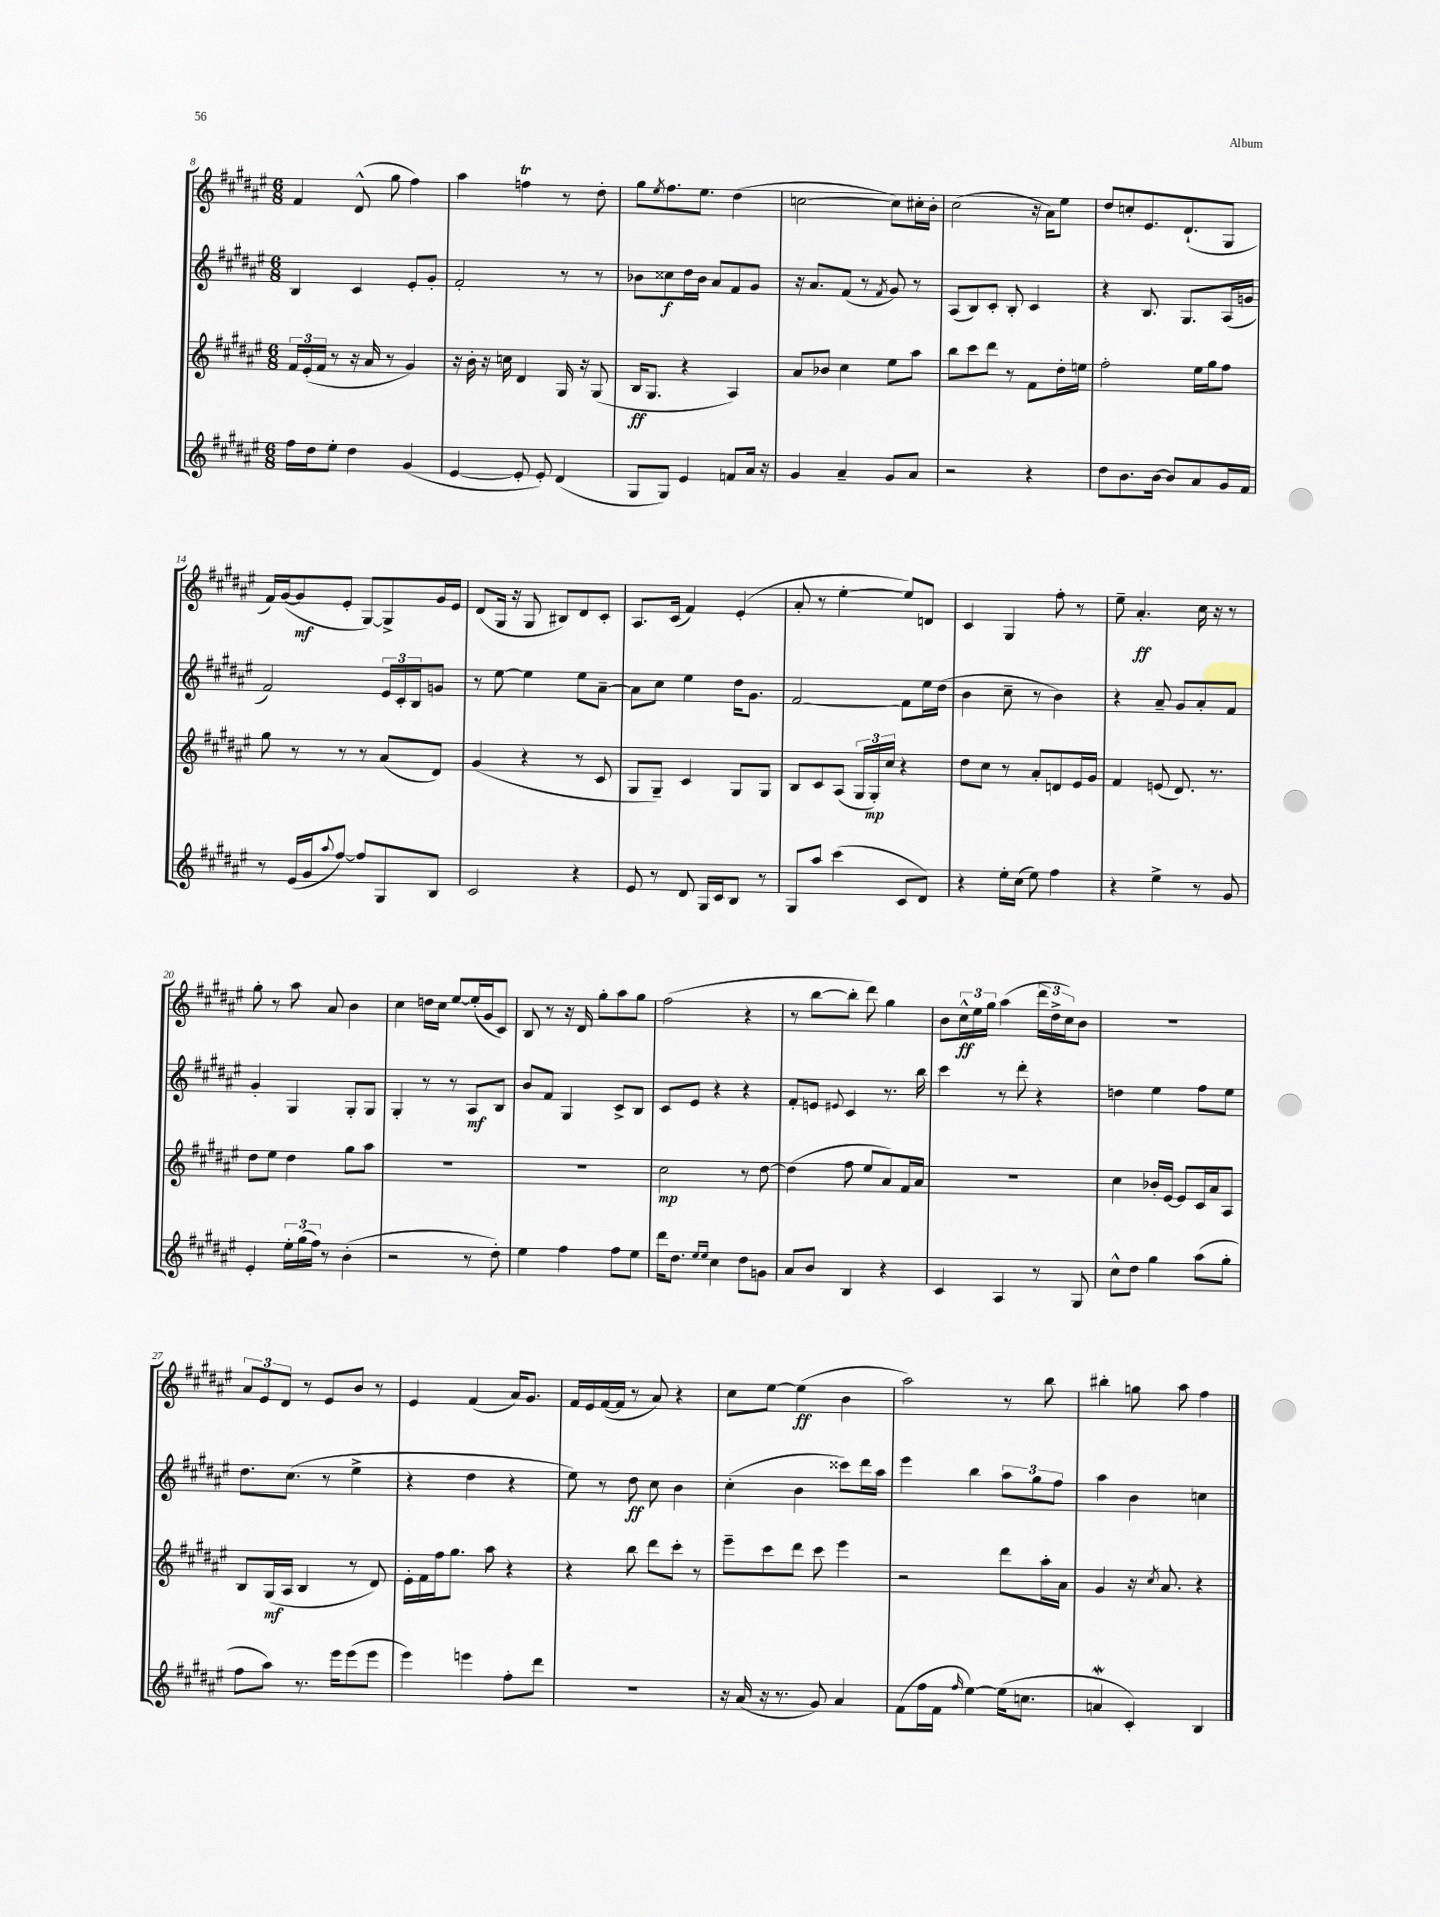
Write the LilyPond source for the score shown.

<<
\new StaffGroup <<
\new Staff = "s0" {
    \clef treble \key fis \major \numericTimeSignature \time 6/8
    fis'4 dis'8-^( gis''8 fis''4) |
    ais''4 f''4\trill r8 dis''8-. |
    gis''8 \acciaccatura { eis''8 } fis''8. eis''8. dis''4( |
    c''2~ c''8) cis''16-. b'16-. |
    cis''2( r16 ais'16) eis''8 |
    dis''8 c''8-. eis'8. dis'8.-!( gis8 |
    fis'16) gis'16~( gis'8\mf eis'8-. gis8~) gis8-> gis'16 eis'16 |
    dis'8( gis16 r16 gis8 bis8) dis'8 cis'8-. |
    ais8. cis'16( fis'4) eis'4-.( |
    ais'8-. r8 eis''4~-. eis''8) d'8 |
    cis'4 gis4 fis''8-. r8 |
    eis''8-- ais'4.-.\ff cis''16 r16 r8 |
    gis''8-. r8 ais''8 ais'8 b'4 |
    cis''4 d''16 cis''16 eis''8~ eis''16-.( gis'16 cis'8) |
    b8 r8 r16 dis'16 gis''8-. ais''8 gis''8 |
    fis''2( r4 |
    r8 b''8~ b''8-. dis'''8) gis''4 |
    b'8 \tuplet 3/2 { cis''16-^\ff eis''16 gis''16 } ais''4( \tuplet 3/2 { dis'''16 dis''16-> cis''16) } b'8 |
    R2. |
    \tuplet 3/2 { ais'8 eis'8 dis'8 } r8 eis'8 b'8 r8 |
    eis'4 fis'4( ais'16) gis'8. |
    fis'16 eis'16 fis'16~( fis'16 r8 ais'8) r4 |
    cis''8 eis''8~ eis''4\ff( b'4 |
    ais''2) r8 b''8 |
    bis''4-. g''8 ais''8 fis''4 \bar "|." |
}
\new Staff = "s1" {
    \clef treble \key fis \major \numericTimeSignature \time 6/8
    b4 cis'4 eis'8-. gis'8-. |
    fis'2-. r8 r8 |
    bes'8 cisis''8\f dis''16 bes'16 ais'8 fis'8 gis'8 |
    r16 ais'8. fis'8( r8 \acciaccatura { fis'8 } gis'8) r8 |
    ais8( b8) cis'8-. b8-. cis'4 |
    r4 b8. gis8. ais16( g'16 |
    fis'2) \tuplet 3/2 { eis'16 cis'16-. b16 } g'8 |
    r8 eis''8~ eis''4 eis''8 ais'8~-- |
    ais'8 cis''8 eis''4 dis''16 gis'8. |
    fis'2~ fis'8 eis''16 dis''16( |
    b'4 cis''8-- r8 b'4) |
    r4 ais'8-- gis'8 ais'8-. fis'8 |
    gis'4-. gis4 gis8-. gis8 |
    gis4-. r8 r8 ais8\mf b8 |
    b'8 fis'8 gis4 cis'8-> b8 |
    cis'8 eis'8 r4 r4 |
    fis'8-. e'8 \appoggiatura { eis'8 } cis'4 r8. b''16 |
    cis'''4 r8 dis'''8-. r4 |
    d''4 eis''4 fis''8 eis''8 |
    dis''8. cis''8.( r8 eis''4-> |
    r4 dis''4 r4 |
    eis''8) r8 dis''8\ff cis''8 b'4 |
    cis''4-.( b'4 cisis'''8) dis'''16 ais''16 |
    eis'''4 b''4 \tuplet 3/2 { ais''8 gis''8 fis''8 } |
    ais''4 b'4 c''4 \bar "|." |
}
\new Staff = "s2" {
    \clef treble \key fis \major \numericTimeSignature \time 6/8
    \tuplet 3/2 { fis'16 eis'16-.( fis'16 } r8 r16 ais'16 r8 gis'4) |
    r16 b'16-. r16 c''16 dis'4 gis16 r16 gis8( |
    b16\ff gis8. r4 ais4) |
    ais'8 bes'8 cis''4 eis''8 ais''8 |
    b''8 cis'''8 dis'''8 r8 fis'8 dis''16-. e''16 |
    fis''2-. eis''16 gis''16 fis''8 |
    gis''8 r8 r8 r8 ais'8( dis'8) |
    gis'4( r4 r8 cis'8 |
    gis8 gis8--) cis'4 gis8 gis8 |
    b8 cis'8 ais8( \tuplet 3/2 { gis16 gis16-.\mp) cis''16 } r4 |
    dis''8 cis''8 r8 ais'8-. d'8 eis'16 gis'16 |
    fis'4 e'8( dis'8.) r8. |
    dis''8 eis''8 dis''4 gis''8 ais''8 |
    R2. |
    R2. |
    cis''2\mp r8 dis''8~ |
    dis''4( fis''8 eis''8 ais'8) fis'16 ais'16 |
    R2. |
    cis''4 bes'16-. eis'16~ eis'8 cis'16 ais'16 ais8 |
    b8 gis16\mf( ais16 b4 r8 dis'8) |
    eis'16-. fis'16 fis''16 gis''8. ais''8 r4 |
    r4 b''8 dis'''8 cis'''8-. r8 |
    eis'''8-- cis'''8 dis'''8 cis'''8 eis'''4 |
    r2 dis'''8 ais''16-. ais'16 |
    gis'4 r16 \acciaccatura { cis''8 } ais'8. r4 \bar "|." |
}
\new Staff = "s3" {
    \clef treble \key fis \major \numericTimeSignature \time 6/8
    fis''16 dis''16 eis''8-. dis''4 gis'4( |
    eis'4~ eis'8-. eis'8-.) dis'4( |
    gis8 gis8) eis'4 f'8 ais'16 r16 |
    gis'4 ais'4-- gis'8 ais'8 |
    r2 r4 |
    dis''8 b'8. b'16~ b'8 ais'8 gis'16 fis'16 |
    r8 eis'16( gis'16 \appoggiatura { ais''8 } fis''8~) fis''8 gis8 b8 |
    cis'2 r4 |
    eis'8 r8 dis'8 gis16 cis'16 b8 r8 |
    gis8 ais''8 cis'''4( cis'8 dis'8) |
    r4 eis''16-. cis''16( eis''8) fis''4 |
    r4 eis''4-> r8 gis'8 |
    eis'4-. \tuplet 3/2 { eis''16-. gis''16( fis''16) } r8 b'4-.( |
    r2 r8 dis''8-.) |
    eis''4 fis''4 fis''8 eis''8 |
    dis'''16 dis''8. \grace { eis''16 eis''16 } cis''4 dis''8 g'8 |
    ais'8 b'8 b4 r4 |
    cis'4 ais4 r8 gis8 |
    cis''8-^ dis''8 gis''4 ais''8( gis''8-. |
    fis''8 ais''8) r8. eis'''16 eis'''8( eis'''8 |
    eis'''4) e'''4 fis''8-. dis'''8 |
    R2. |
    r16 ais'16( r16 r8. gis'8) ais'4 |
    fis'8( fis''16 fis'16 \grace { fis''16 } eis''4~) eis''16( c''8. |
    a'4\mordent cis'4-.) b4 \bar "|." |
}
>>
>>
\layout { \context { \Score currentBarNumber = #8 } }
